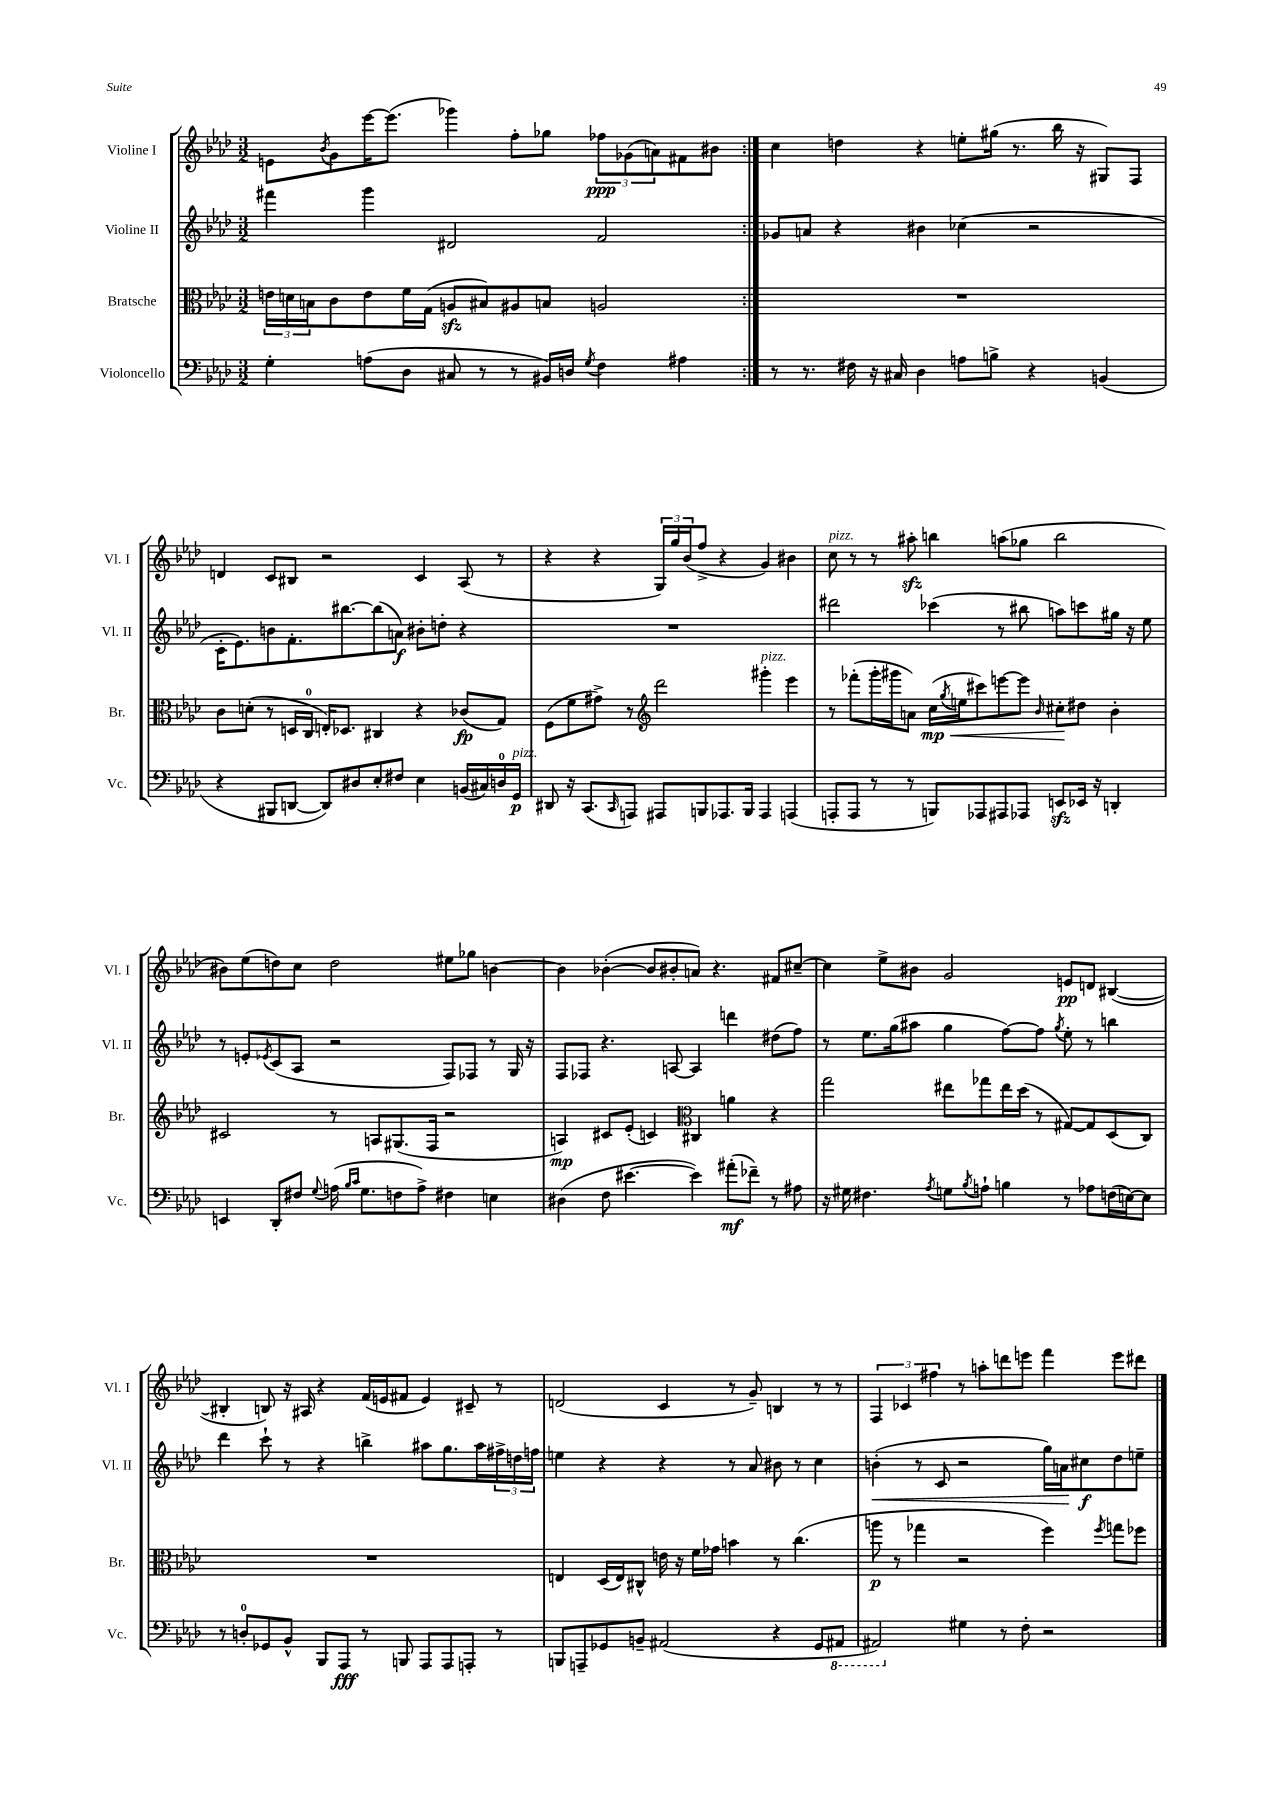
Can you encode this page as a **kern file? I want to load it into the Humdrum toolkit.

**kern	**dynam	**kern	**dynam	**kern	**dynam	**kern	**dynam
*part4	*part4	*part3	*part3	*part2	*part2	*part1	*part1
*staff4	*staff4	*staff3	*staff3	*staff2	*staff2	*staff1	*staff1
*I"Violoncello	*	*I"Bratsche	*	*I"Violine II	*	*I"Violine I	*
*I'Vc.	*	*I'Br.	*	*I'Vl. II	*	*I'Vl. I	*
*clefF4	*	*clefC3	*	*clefG2	*	*clefG2	*
*k[b-e-a-d-]	*	*k[b-e-a-d-]	*	*k[b-e-a-d-]	*	*k[b-e-a-d-]	*
*M3/2	*	*M3/2	*	*M3/2	*	*M3/2	*
=125	=125	=125	=125	=125	=125	=125	=125
4G'\	.	24en\LL	.	4fff#X\	.	8en\L	.
.	.	24dn\	.	.	.	.	.
.	.	24Bn\J	.	.	.	.	.
.	.	.	.	.	.	8qb-/	.
.	.	8c\	.	.	.	8g\	.
(8An\L	.	8e\	.	4ggg\	.	[16eee-\K	.
.	.	.	.	.	.	(8.eee-\J]	.
8D-\J	.	16f\L	.	.	.	.	.
.	.	(16G\JJ	.	.	.	.	.
8C#X/	.	8Anzz/L	.	2d#X/	.	4ggg-X\)	.
8r	.	8B#X/)	.	.	.	.	.
8r	.	8A#X/	.	.	.	8ff'\L	.
16BB#X/LL)	.	8Bn/J	.	.	.	8gg-X\J	.
16Dn/JJ	.	.	.	.	.	.	.
8qG/	.	.	.	.	.	.	.
4F\	.	2An/	.	2f/	.	12ff-X\L	ppp
.	.	.	.	.	.	(12g-X\	.
.	.	.	.	.	.	12an\)	.
4A#X\	.	.	.	.	.	8f#X\	.
.	.	.	.	.	.	8b#X\J	.
=126:|!	=126:|!	=126:|!	=126:|!	=126:|!	=126:|!	=126:|!	=126:|!
8r	.	1.r	.	8g-X/L	.	4cc\	.
8.r	.	.	.	8an/J	.	.	.
.	.	.	.	4r	.	4ddn\	.
16F#X\	.	.	.	.	.	.	.
16r	.	.	.	.	.	.	.
16C#X/	.	.	.	.	.	.	.
4D-\	.	.	.	4b#X\	.	4r	.
8An\L	.	.	.	(4cc-X\	.	8een'\L	.
8Bn^\J	.	.	.	.	.	(16gg#X\Jk	.
.	.	.	.	.	.	8.r	.
4r	.	.	.	2r	.	.	.
.	.	.	.	.	.	16bb-\	.
.	.	.	.	.	.	16r	.
(4BBn/	.	.	.	.	.	8G#X/L)	.
.	.	.	.	.	.	8F/J	.
!!LO:LB:g=z
=127	=127	=127	=127	=127	=127	=127	=127
4r	.	8c\L	.	16c'\KL	.	4dn/	.
.	.	.	.	8.e-\)	.	.	.
.	.	(8dn'\J	.	.	.	.	.
8BBB#X/L	.	8r	.	8bn\	.	8c/L	.
[8DDn/J	.	16Dn/LL	.	8.f'\	.	8B#X/J	.
.	.	16C/JJ	.	.	.	.	.
8DD/L])	.	16En'/KL)	.	.	.	2r	.
.	.	8.D-X/J	.	[8.bb#X\	.	.	.
8D#X/	.	.	.	.	.	.	.
8E-'/	.	4C#X/	.	(8bb#\]	.	.	.
8F#X/J	.	.	.	8an\J)	f	.	.
4E-\	.	4r	.	8b#X'\L	.	4c/	.
.	.	.	.	8ddn'\J	.	.	.
(16BBn/LL	.	(8c-X/L	fp	4r	.	(8A-/	.
16C#X/)	.	.	.	.	.	.	.
16Dn/	.	8G/J)	.	.	.	8r	.
!LO:TX:a:i:t=pizz.	!	!	!	!	!	!	!
16GG/JJ	p	.	.	.	.	.	.
=128	=128	=128	=128	=128	=128	=128	=128
8DD#X/	.	(8F\L	.	1.r	.	4r	.
16r	.	8f\	.	.	.	.	.
(8.CC/L	.	.	.	.	.	.	.
.	.	8g#X^\J)	.	.	.	4r	.
16qqCC/	.	.	.	.	.	.	.
8AAAn/J)	.	8r	.	.	.	.	.
*	*	*clefG2	*	*	*	*	*
8AAA#X/L	.	2ddd-\	.	.	.	24G/LL)	.
.	.	.	.	.	.	24gg/	.
.	.	.	.	.	.	(24b-/J	.
8BBBn/	.	.	.	.	.	8ff^/J	.
8.AAA-X/	.	.	.	.	.	4r	.
16BBB/Jk	.	.	.	.	.	.	.
!	!	!LO:TX:a:i:t=pizz.	!	!	!	!	!
4AAA-/	.	4ggg#X'\	.	.	.	4g/)	.
(4AAAn/	.	4eee-\	.	.	.	4b#X\	.
=129	=129	=129	=129	=129	=129	=129	=129
!	!	!	!	!	!	!LO:TX:a:i:t=pizz.	!
8AAAn'/L	.	8r	.	2ddd#X\	.	8cc\	.
8AAA/J	.	(8fff-X'\L	.	.	.	8r	.
8r	.	16ggg'\L	.	.	.	8r	.
.	.	16ggg#X\J	.	.	.	.	.
8r	.	8an\J)	.	.	.	8aa#Xzz'\	.
!	!	!	!LO:HP:b	!	!	!	!
8BBBn/L)	.	(16cc\LL	< mp	(4ccc-X\	.	4bbn\	.
.	.	8qgg/	.	.	.	.	.
.	.	16een\J	.	.	.	.	.
8AAA-X/	.	8ccc#X\)	.	.	.	.	.
8AAA#X/	.	[8eeen\	.	8r	.	(8aan\L	.
8AAA-X/J	.	8eee\J]	.	8bb#X\	.	8gg-X\J	.
.	.	16qqb-/	.	.	.	.	.
8EEnzz/L	.	8cc#X'\L	.	8aan\L)	.	2bb\	.
16EE-X/Jk	.	8dd#X\J	[	8cccn\	.	.	.
16r	.	.	.	.	.	.	.
4DDn'/	.	4b-'\	.	16gg#X\Jk	.	.	.
.	.	.	.	16r	.	.	.
.	.	.	.	8ee-\	.	.	.
!!LO:LB:g=z
=130	=130	=130	=130	=130	=130	=130	=130
4EEn/	.	2c#X/	.	8r	.	8b#X\L)	.
.	.	.	.	8en'/L	.	(8ee-\	.
.	.	.	.	8qe-X/	.	.	.
8DD-'/L	.	.	.	(8c/	.	8ddn\)	.
8F#X/J	.	.	.	8A-/J	.	8cc\J	.
8qqG/	.	.	.	.	.	.	.
(16An\	.	8r	.	2r	.	2dd\	.
16qqB-/LL	.	.	.	.	.	.	.
16qqc/JJ	.	.	.	.	.	.	.
8.G\L	.	.	.	.	.	.	.
.	.	8An/L	.	.	.	.	.
8Fn\	.	(8.G#X/	.	.	.	.	.
8A^\J)	.	.	.	.	.	.	.
.	.	16F/Jk	.	.	.	.	.
4F#X\	.	2r	.	8F/L)	.	8ee#X\L	.
.	.	.	.	8F-X/J	.	8gg-X\J	.
4En\	.	.	.	8r	.	[4bn\	.
.	.	.	.	16G/	.	.	.
.	.	.	.	16r	.	.	.
=131	=131	=131	=131	=131	=131	=131	=131
(4D#X\	.	4An/)	mp	8F/L	.	4b\]	.
.	.	.	.	8F-X/J	.	.	.
8F\	.	8c#X/L	.	4.r	.	([4b-X'\	.
[4.e#X\	.	(8e-'/J	.	.	.	.	.
.	.	4cn/)	.	.	.	8b-/L]	.
.	.	.	.	[8An/	.	8b#X'/	.
*	*	*clefC3	*	*	*	*	*
4e#\])	.	4C#X/	.	4A/]	.	8an/J)	.
.	.	.	.	.	.	4.r	.
(8a#X'\L	mf	4an\	.	4dddn\	.	.	.
8f-X~\J)	.	.	.	.	.	.	.
8r	.	4r	.	(8dd#X\L	.	8f#X/L	.
8A#X\	.	.	.	8ff\J)	.	[8cc#X~/J	.
=132	=132	=132	=132	=132	=132	=132	=132
16r	.	2gg\	.	8r	.	4cc#\]	.
16G#X\	.	.	.	.	.	.	.
4.F#X\	.	.	.	8.ee-\L	.	.	.
.	.	.	.	.	.	8ee-^\L	.
.	.	.	.	(16gg\k	.	.	.
.	.	.	.	8aa#X\J	.	8b#X\J	.
8qA-/	.	.	.	.	.	.	.
8Gn\L	.	8ee#X\L	.	4gg\	.	2g/	.
8qB-/	.	.	.	.	.	.	.
8An`\J	.	8gg-X\	.	.	.	.	.
4Bn\	.	16ee#\L	.	[8ff\L)	.	.	.
.	.	(16dd-\JJ	.	.	.	.	.
.	.	8r	.	8ff\J]	.	.	.
.	.	.	.	8qgg/	.	.	.
8r	.	[8G#X/L)	.	8ee-'\	.	8en/L	pp
8A-X\L	.	8G#/]	.	8r	.	8dn/J	.
(16Fn\L	.	(8D-/	.	4bbn\	.	([4B#X/	.
[16En\J)	.	.	.	.	.	.	.
8E\J]	.	8C/J)	.	.	.	.	.
!!LO:LB:g=z
=133	=133	=133	=133	=133	=133	=133	=133
8r	.	1.r	.	4ddd-\	.	4B#X'/]	.
8Dn'/L	.	.	.	.	.	.	.
8GG-X/	.	.	.	8ccc`\	.	8Bn/)	.
8BB-^^/J	.	.	.	8r	.	16r	.
.	.	.	.	.	.	16A#X/	.
8BBB-/L	.	.	.	4r	.	4r	.
8AAA-/J	fff	.	.	.	.	.	.
8r	.	.	.	4bbn^\	.	(16f/LL	.
.	.	.	.	.	.	16en/J	.
8BBBn/	.	.	.	.	.	8f#X/J	.
8AAA-/L	.	.	.	8aa#X\L	.	4e/)	.
8AAA-/	.	.	.	8.gg\	.	.	.
8AAAn'/J	.	.	.	.	.	8c#X~/	.
.	.	.	.	16aa#\L	.	.	.
8r	.	.	.	24ff#X^\	.	8r	.
.	.	.	.	24ddn\	.	.	.
.	.	.	.	24ffn\JJ	.	.	.
=134	=134	=134	=134	=134	=134	=134	=134
8BBBn/L	.	4En/	.	4een\	.	(2dn/	.
8AAAn~/	.	.	.	.	.	.	.
8GG-X/	.	(16D-/LL	.	4r	.	.	.
.	.	16E/J)	.	.	.	.	.
8BBn~/J	.	8C#X^^/J	.	.	.	.	.
(2AA#X/	.	16en\	.	4r	.	4c/	.
.	.	16r	.	.	.	.	.
.	.	16f\LL	.	.	.	.	.
.	.	16g-X\JJ	.	.	.	.	.
.	.	4bn\	.	8r	.	8r	.
.	.	.	.	8a-/	.	8g~/)	.
4r	.	8r	.	8b#X\	.	4Bn/	.
.	.	(4.cc\	.	8r	.	.	.
8GG-/L	.	.	.	4cc\	.	8r	.
*8ba	*	*	*	*	*	*	*
8AAA#X/J	.	.	.	.	.	8r	.
=135	=135	=135	=135	=135	=135	=135	=135
!	!	!	!	!	!LO:HP:b	!	!
2AAA#X/)	.	8aan\	p	(4bn'\	<	6F/	.
.	.	8r	.	.	.	.	.
.	.	.	.	.	.	6c-X/	.
.	.	4gg-X\	.	8r	.	.	.
.	.	.	.	.	.	6ff#X\	.
.	.	.	.	8c/	.	.	.
*X8ba	*	*	*	*	*	*	*
4G#X\	.	2r	.	2r	.	8r	.
.	.	.	.	.	.	8aan'\L	.
8r	.	.	.	.	.	8dddn\	.
8F'\	.	.	.	.	.	8eeen\J	.
2r	.	4ff\)	.	16gg\LL)	.	4fff\	.
.	.	.	.	16an\J	.	.	.
.	.	.	.	8cc#X\	[ f	.	.
.	.	8qff/	.	.	.	.	.
.	.	8ggn\L	.	8dd-\	.	8eee\L	.
.	.	8ff-X\J	.	8een~\J	.	8ddd#X\J	.
==	==	==	==	==	==	==	==
*-	*-	*-	*-	*-	*-	*-	*-
